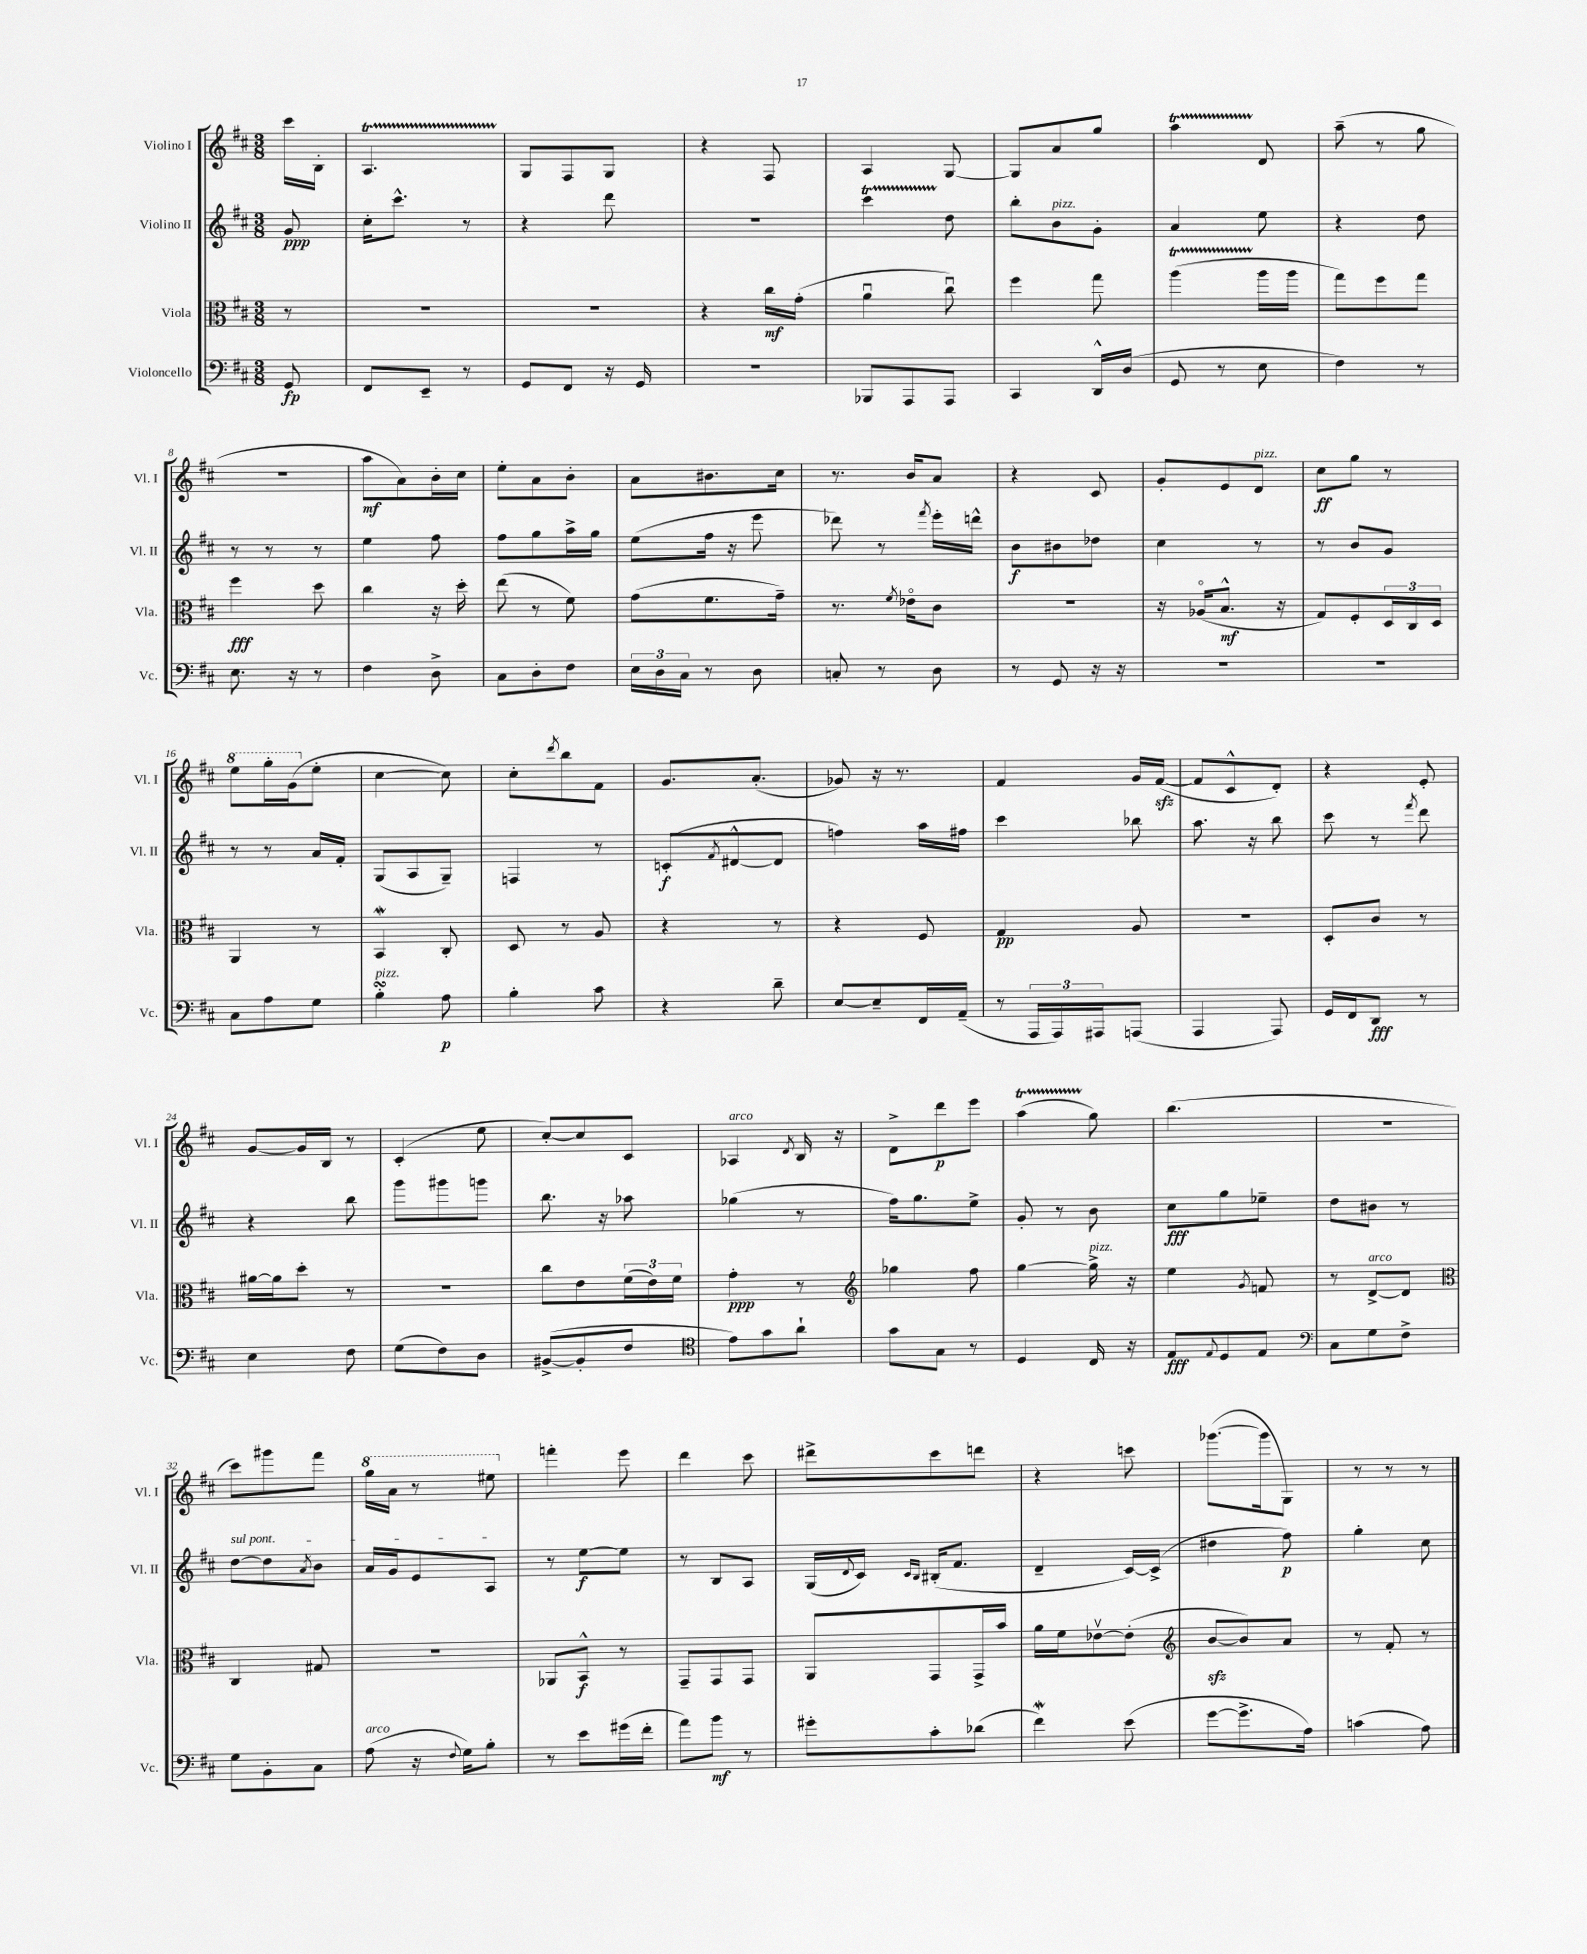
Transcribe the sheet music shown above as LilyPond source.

<<
\new StaffGroup <<
\new Staff = "s0" \with { instrumentName = "Violino I" shortInstrumentName = "Vl. I" } {
    \clef treble \key d \major \numericTimeSignature \time 3/8 \partial 8
    cis'''16 b16-. |
    a4.\startTrillSpan |
    g8\stopTrillSpan fis8 g8 |
    r4 fis8 |
    a4 g8~ |
    g8 a'8 g''8 |
    a''4\startTrillSpan d'8\stopTrillSpan |
    a''8--( r8 g''8 |
    R4. |
    a''8\mf a'8) b'16-. cis''16 |
    e''8-. a'8 b'8-. |
    a'8 bis'8. cis''16 |
    r8. b'16 a'8 |
    r4 cis'8 |
    g'8-. e'8 d'8^\markup { \italic "pizz." } |
    cis''8\ff g''8 r8 |
    \ottava #1 e'''8 g'''16-. g''16( \ottava #0 e''8-. |
    cis''4~ cis''8) |
    cis''8-. \acciaccatura { d'''8 } b''8 fis'8 |
    g'8. a'8.-.( |
    ges'8) r16 r8. |
    fis'4 g'16 fis'16~\sfz( |
    fis'8 cis'8-^ d'8-.) |
    r4 e'8-. |
    g'8~ g'16 b16 r8 |
    cis'4-.( e''8 |
    cis''8~-.) cis''8 cis'8 |
    aes4^\markup { \italic "arco" } \acciaccatura { d'8 } b16 r16 |
    d'8-> d'''8\p e'''8 |
    a''4\startTrillSpan( g''8\stopTrillSpan) |
    b''4.( |
    R4. |
    cis'''8) gis'''8 fis'''8 |
    \ottava #1 g'''16 a''16 r8 eis'''8 \ottava #0 |
    f'''4-. e'''8 |
    d'''4 cis'''8 |
    dis'''8-> cis'''8 d'''8 |
    r4 c'''8 |
    ges'''8.~( ges'''16 g8) |
    r8 r8 r8 \bar "|." |
}
\new Staff = "s1" \with { instrumentName = "Violino II" shortInstrumentName = "Vl. II" } {
    \clef treble \key d \major \numericTimeSignature \time 3/8 \partial 8
    g'8\ppp |
    cis''16-. cis'''8.-^ r8 |
    r4 d'''8 |
    r4. |
    cis'''4\startTrillSpan d''8\stopTrillSpan |
    b''8-. b'8^\markup { \italic "pizz." } g'8-. |
    a'4 e''8 |
    r4 d''8 |
    r8 r8 r8 |
    e''4 fis''8 |
    fis''8 g''8 a''16-> g''16 |
    e''8( fis''16 r16 e'''8 |
    des'''8) r8 \acciaccatura { fis'''8 } e'''16-. d'''16-^ |
    b'8\f bis'8 des''8 |
    cis''4 r8 |
    r8 b'8 g'8 |
    r8 r8 a'16 fis'16-. |
    g8( a8 g8--) |
    f4 r8 |
    c'8-.\f( \acciaccatura { fis'8 } dis'8~-^ dis'8 |
    f''4) a''16 fis''16 |
    cis'''4 bes''8 |
    a''8. r16 b''8 |
    cis'''8 r8 \acciaccatura { fis'''8 } d'''8 |
    r4 b''8 |
    g'''8 gis'''8 g'''8 |
    b''8. r16 aes''8 |
    ges''4( r8 |
    fis''16) g''8. e''8-> |
    g'8-. r8 b'8 |
    cis''8\fff g''8 ees''8-- |
    d''8 bis'8 r8 |
    \once \override TextSpanner.bound-details.left.text = \markup { \italic "sul pont." } d''8~\startTextSpan d''8 \acciaccatura { a'8 } b'8 |
    a'16 g'16 e'8 a8\stopTextSpan |
    r8 e''8~\f e''8 |
    r8 b8 a8 |
    g16( \appoggiatura { d'8 } cis'16) \grace { cis'16 b16 } bis16-.( fis'8. |
    d'4-- cis'16~) cis'16->( |
    dis''4 fis''8\p) |
    g''4-. cis''8 \bar "|." |
}
\new Staff = "s2" \with { instrumentName = "Viola" shortInstrumentName = "Vla." } {
    \clef alto \key d \major \numericTimeSignature \time 3/8 \partial 8
    r8 |
    R4. |
    R4. |
    r4 cis''16\mf g'16-.( |
    a'4\downbow cis''8\downbow) |
    fis''4 g''8 |
    a''4\startTrillSpan( a''16\stopTrillSpan a''16 |
    g''8) fis''8 g''8 |
    fis''4\fff d''8 |
    cis''4 r16 d''16-. |
    e''8( r8 fis'8) |
    g'8( fis'8. g'16--) |
    r8. \acciaccatura { fis'8 } ees'16\flageolet cis'8 |
    R4. |
    r16 aes16\flageolet( b8.-^\mf r16 |
    g8) fis8-. \tuplet 3/2 { d16 cis16 d16 } |
    a,4 r8 |
    b,4\mordent cis8-. |
    d8 r8 a8 |
    r4 r8 |
    r4 fis8 |
    g4\pp a8 |
    r4. |
    d8-. cis'8 r8 |
    ais'16~ ais'16 d''8-. r8 |
    R4. |
    cis''8 e'8 \tuplet 3/2 { fis'16( e'16) fis'16 } |
    g'4-.\ppp r8 |
    \clef treble ges''4 fis''8 |
    g''4~ g''16->^\markup { \italic "pizz." } r16 |
    e''4 \acciaccatura { g'8 } f'8 |
    r8 d'8~->^\markup { \italic "arco" } d'8 |
    \clef alto cis4 gis8 |
    R4. |
    aes,8 b,8-^\f r8 |
    g,8-- g,8 g,8 |
    a,8 g,8 g,16-> b'16 |
    a'16 fis'16 ees'8~\upbow ees'8-.( |
    \clef treble b'8~\sfz b'8) a'8 |
    r8 fis'8-. r8 \bar "|." |
}
\new Staff = "s3" \with { instrumentName = "Violoncello" shortInstrumentName = "Vc." } {
    \clef bass \key d \major \numericTimeSignature \time 3/8 \partial 8
    g,8\fp |
    fis,8 e,8-- r8 |
    g,8 fis,8 r16 g,16 |
    r4. |
    bes,,8 a,,8 a,,8 |
    cis,4 d,16-^ d16( |
    g,8 r8 e8 |
    fis4) r8 |
    e8. r16 r8 |
    fis4 d8-> |
    cis8 d8-. fis8 |
    \tuplet 3/2 { e16 d16 cis16 } r8 d8 |
    c8-. r8 d8 |
    r8 g,8 r16 r16 |
    R4. |
    R4. |
    cis8 a8 g8 |
    b4-.\turn^\markup { \italic "pizz." } a8\p |
    b4-. cis'8 |
    r4 d'8-- |
    e8~ e8-- fis,16 a,16--( |
    r8 \tuplet 3/2 { a,,16 a,,16) ais,,16 } a,,8( |
    a,,4 a,,8) |
    g,16 fis,16 d,8\fff r8 |
    e4 fis8 |
    g8( fis8) d8 |
    bis,8~->( bis,8-. fis8 |
    \clef tenor e'8) g'8 a'8-! |
    g'8 g8 r8 |
    d4 cis16 r16 |
    e8\fff \appoggiatura { e8 } d8 e8 |
    \clef bass cis8 g8 fis8-> |
    g8 b,8-. cis8 |
    a8^\markup { \italic "arco" }( r16 \appoggiatura { fis8 } g16) b8-. |
    r8 e'8 gis'16( fis'16-. |
    a'8) b'8\mf r8 |
    gis'8-. cis'8-. des'8( |
    fis'4\mordent) e'8( |
    g'8~ g'8.-> a16) |
    c'4( a8) \bar "|." |
}
>>
>>
